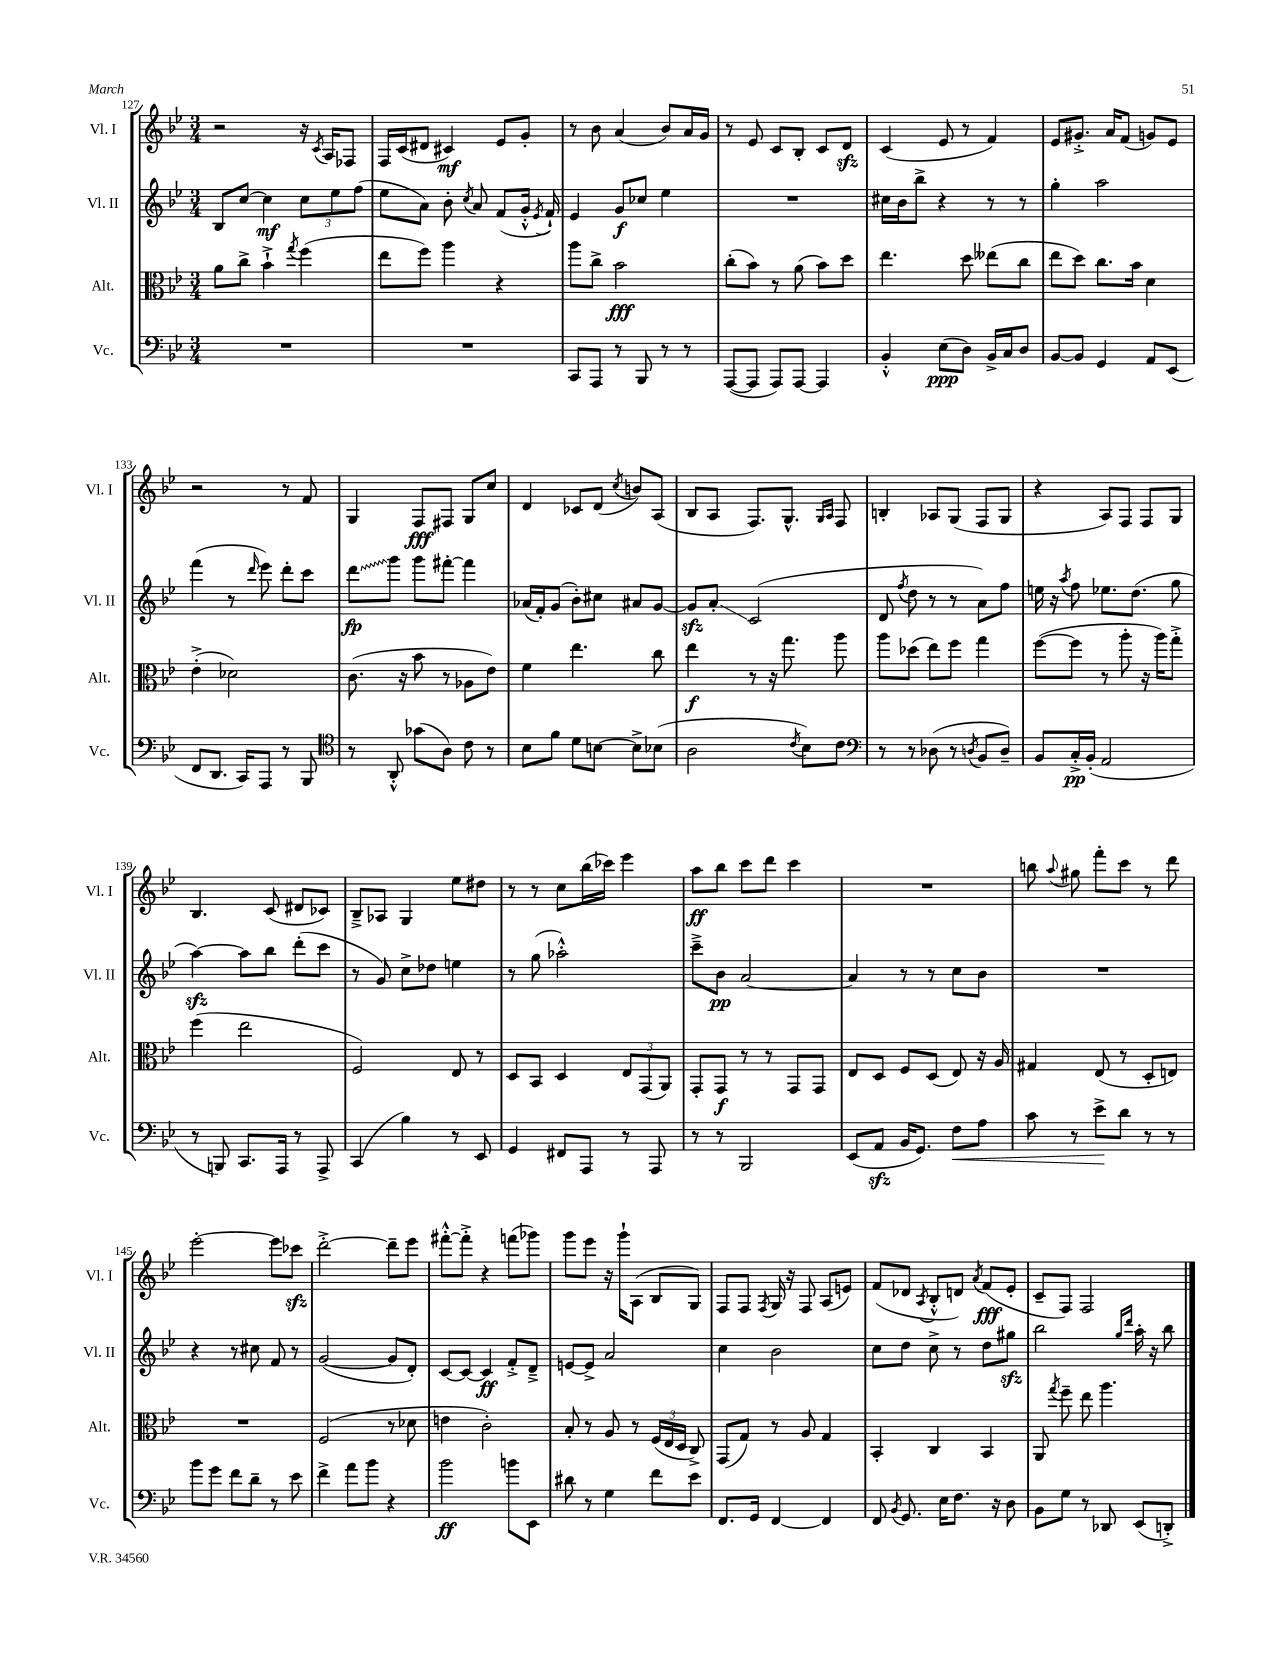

**kern	**kern	**kern	**kern
*staff4	*staff3	*staff2	*staff1
*clefF4	*clefC3	*clefG2	*clefG2
*k[b-e-]	*k[b-e-]	*k[b-e-]	*k[b-e-]
*M3/4	*M3/4	*M3/4	*M3/4
2.r	8a\L	8B-/L	2r
.	8cc^\J	[8cc/J	.
.	4b-`^\	4cc\]	.
.	8qgg/	.	.
.	(4ff\	12cc\L	16r
.	.	.	8qc/
.	.	.	16A/LK
.	.	12ee-\	.
.	.	.	8F-/J
.	.	(12ff\J	.
=	=	=	=
2.r	8ee-\L	8ee-\L	16F/LL
.	.	.	(16c/J
.	8ff\J)	8a\J)	8d#/J
.	4aa\	8b-'\	4c#/)
.	.	8qcc/	.
.	.	8a/	.
.	4r	(8f/L	8e-/L
.	.	16g'^^/Jk	8g'/J
.	.	8qe-/	.
.	.	16f`/)	.
=	=	=	=
8CC/L	8aa\L	4e-/	8r
8AAA/J	8cc^\J	.	8b-\
8r	2b-\	8g/L	(4a/
8BBB-/	.	8cc-/J	.
8r	.	4ee-\	8b-/L)
8r	.	.	16a/L
.	.	.	16g/JJ
=	=	=	=
([8AAA/L	(8cc'\L	2.r	8r
8AAA/]J	8b-\J)	.	8e-/
8AAA/L)	8r	.	8c/L
[8AAA/J	(8a\	.	8B-'/J
4AAA/]	8b-\L)	.	8c/L
.	8dd\J	.	8d/J
=	=	=	=
4BB-'^^/	4.ee-\	16cc#\LL	(4c/
.	.	16b-\J	.
.	.	8bb-^\J	.
(8E-\L	.	4r	8e-/
8D\J)	8dd\	.	8r
16BB-^/LL	(8ee--\L	8r	4f/)
16C/J	.	.	.
8D/J	8cc\J	8r	.
=	=	=	=
[8BB-/L	8ee-\L	4gg'\	8e-/L
8BB-/]J	8dd\J)	.	8.g#'^/J
4GG/	8.cc\L	2aa\	.
.	.	.	16a/LK
.	.	.	(8f/J
.	16b-\Jk	.	.
8AA/L	4d\	.	8g/L)
(8EE-/J	.	.	8e-/J
=	=	=	=
8FF/L	(4e-'^\	(4fff\	2r
8.DD/J	.	.	.
.	2d-\)	8r	.
16CC/LK)	.	.	.
.	.	16qqddd/	.
8AAA/J	.	8eee-\)	.
8r	.	8ddd'\L	8r
8BBB-/	.	8ccc\J	8f/
=	=	=	=
*clefC4	*	*	*
8r	(8.c\	8ddd\L	4G/
8AA'^^/	.	8ggg\J	.
.	16r	.	.
(8g-\L	8b-\	8ggg\L	8F/L
8A\J)	8r	[8fff#'\J	8F#/J
8c\	8A-\L	4fff#\]	8G/L
8r	8e-\J)	.	8cc/J
=	=	=	=
8B-\L	4f\	(16a-/LL	4d/
.	.	16f'/J)	.
8f\J	.	(8g/J	.
8d\L	4.ee-\	8b-'\L)	8c-/L
[8B\J	.	8cc#\J	(8d/J
.	.	.	8qcc/
8B^\]L	.	8a#/L	8b/L)
(8B-\J	8cc\	[8g/J	(8A/J
=	=	=	=
2A\	4ee-\	8g/]L	8B-/L
.	.	8a'/J	8A/J
.	8r	(2c/	8.F/L)
.	16r	.	.
.	8.gg\	.	8.G^^/J
8qc/	.	.	.
8B-\L)	.	.	.
.	.	.	16qqG/LL
.	.	.	16qqA/JJ
8c\J	8aa\	.	8F/
=	=	=	=
*clefF4	*	*	*
8r	8aa\L	8d/	4B'/
.	.	8qff/	.
8r	(8dd-\J	8dd\	.
(8D-\	8ee-\L)	8r	8A-/L
8r	8ff\J	8r	(8G/J
8qD/	.	.	.
8BB-/L	4gg\	8a\L)	8F/L
8D~/J)	.	8ff\J	8G/J
=	=	=	=
8BB-/L	([8ff\L	16ee\	4r
.	.	16r	.
.	.	8qaa/	.
16C'^/L	8ff\]J	8ff\	.
(16BB-'/JJ	.	.	.
2AA/	8r	8.ee-\L	8A/L)
.	8aa'\	.	8F/J
.	.	(8.dd\J	.
.	16r	.	8F/L
.	16aa\LK)	.	.
.	8gg'^\J	8gg\	8G/J
=	=	=	=
8r	(4ff\	[4aa\)	4.B-/
8BBB/)	.	.	.
8.CC/L	2ee-\	8aa\]L	.
.	.	8bb-\J	(8c/
16AAA/Jk	.	.	.
8r	.	(8ddd'\L	8d#/L
8AAA^/	.	8ccc\J	8c-/J)
=	=	=	=
(4CC/	2F/)	8r	8B-~^/L
.	.	8g/)	8A-/J
4B-\)	.	8cc^\L	4G/
.	.	8dd-\J	.
8r	8E-/	4ee\	8ee-\L
8EE-/	8r	.	8dd#\J
=	=	=	=
4GG/	8D/L	8r	8r
.	8BB-/J	(8gg\	8r
8FF#/L	4D/	2aa-'^^\)	8cc\L
8AAA/J	.	.	(16bb-\L
.	.	.	16ccc-\JJ)
8r	12E-/L	.	4eee-\
.	(12GG/	.	.
8AAA/	.	.	.
.	12AA/J)	.	.
=	=	=	=
8r	8GG'/L	8ccc~^\L	8aa\L
8r	8GG/J	8b-\J	8bb-\J
2BBB-/	8r	[2a/	8ccc\L
.	8r	.	8ddd\J
.	8GG/L	.	4ccc\
.	8GG/J	.	.
=	=	=	=
(8EE-/L	8E-/L	4a/]	2.r
8AA/J	8D/J	.	.
16BB-/LK	8F/L	8r	.
8.GG/J)	.	.	.
.	(8D/J	8r	.
8F\L	8E-/)	8cc\L	.
8A\J	16r	8b-\J	.
.	16A/	.	.
=	=	=	=
8c\	4G#/	2.r	8bb\
.	.	.	8qqaa/
8r	.	.	8gg#\
8e-^\L	(8E-/	.	8fff'\L
8d\J	8r	.	8ccc\J
8r	8D'/L	.	8r
8r	8E/J)	.	8ddd\
=	=	=	=
8b-\L	2.r	4r	[2eee-'\
8g\J	.	.	.
8f\L	.	8r	.
8d~\J	.	8cc#\	.
8r	.	8f/	8eee-\]L
8e-\	.	8r	8ccc-\J
=	=	=	=
4f^\	(2F/	([2g/	[2ddd'^\
8a\L	.	.	.
8b-\J	.	.	.
4r	8r	8g/]L	8ddd~\]L
.	8d-\	8d'/J)	8eee-\J
=	=	=	=
2b-\	4e\	[8c/L	[8fff#'^^\L
.	.	8c/_J	8fff#'^\]J
.	2c'\)	4c/]	4r
8b\L	.	8f'^/L	(8fff\L
8EE-\J	.	8d~^/J	8ggg-\J)
=	=	=	=
8d#\	8B-'/	[8e/L	8ggg\L
8r	8r	8e^/]J	8eee-\J
4G\	8A/	2a/	16r
.	.	.	16ggg`\LK
.	8r	.	(8A\J
8f\L	(24F/LL	.	8B-/L
.	24E-/	.	.
.	24D/JJ	.	.
8e-\J	8C^/)	.	8G/J)
=	=	=	=
8.FF/L	(8GG/L	4cc\	8F/L
.	8G/J)	.	8F/J
16GG/Jk	.	.	.
.	.	.	8qF/
[4FF/	8r	2b-\	16G/
.	.	.	16r
.	8A/	.	8F/
4FF/]	4G/	.	(8A/L
.	.	.	8e/J)
=	=	=	=
8FF/	4BB-'/	8cc\L	(8f/L
8qBB-/	.	.	.
8.GG/	.	8dd\J	8d-/J
.	.	.	8qA/
.	4C/	8cc^\	8B-'^^/L
16E-\LK	.	.	.
8.F\J	.	8r	8d/J)
.	.	.	8qa/
.	4BB-/	8dd\L	(8f/L
16r	.	.	.
8D\	.	8gg#\J	8e-'/J
=	=	=	=
8BB-\L	8AA/	2bb-\	8c~/L
.	8qgg/	.	.
8G\J	8ff~\	.	8F/J)
8r	8ee-\	.	2F/
8DD-/	4.aa\	.	.
.	.	16qqgg/LL	.
.	.	16qqddd/JJ	.
(8EE-/L	.	16aa'\	.
.	.	16r	.
8DD'^/J)	.	8bb-\	.
==	==	==	==
*-	*-	*-	*-
